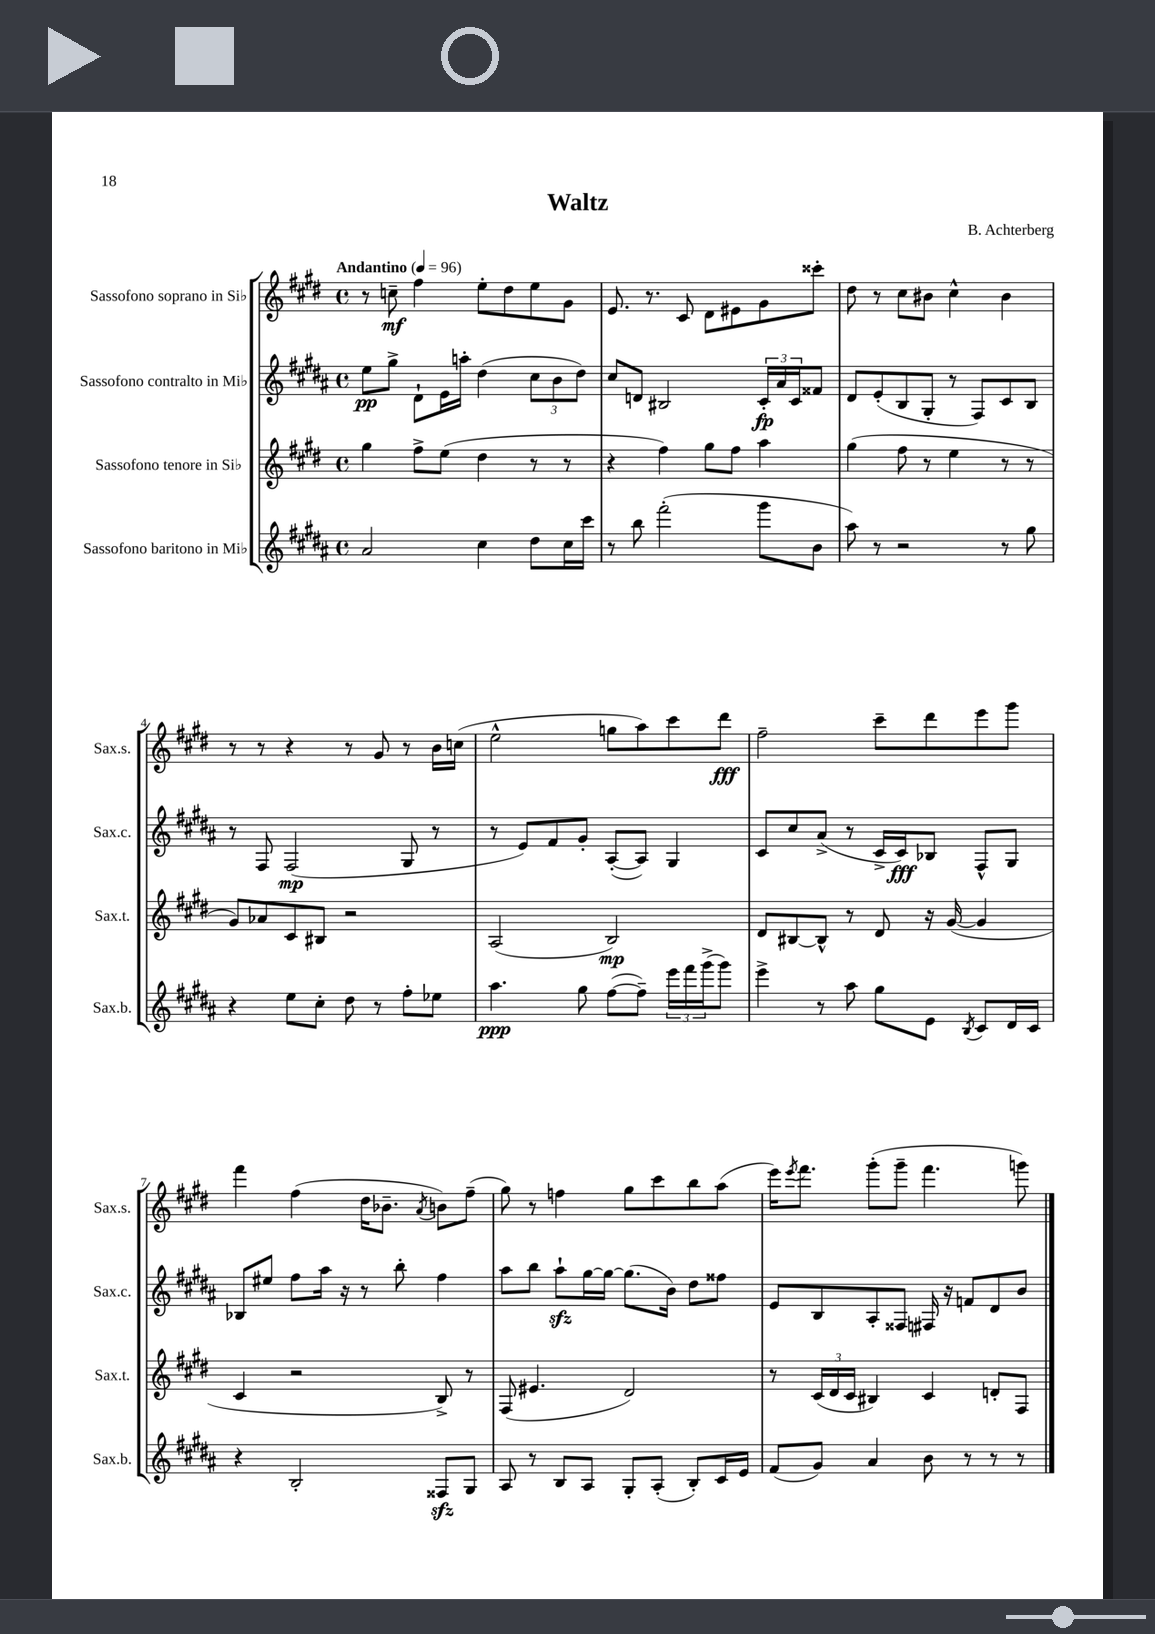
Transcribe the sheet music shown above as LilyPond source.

\header { title = "Waltz" composer = "B. Achterberg" }
<<
\new StaffGroup <<
\new Staff = "s0" \with { instrumentName = "Sassofono soprano in Sib" shortInstrumentName = "Sax.s." } {
    \clef treble \key e \major \defaultTimeSignature \time 4/4 \tempo "Andantino" 4 = 96
    r8 c''8--\mf fis''4 e''8-. dis''8 e''8 gis'8 |
    e'8. r8. cis'8 dis'8 eis'8 gis'8 cisis'''8-. |
    dis''8 r8 cis''8 bis'8 cis''4-^ bis'4 |
    r8 r8 r4 r8 gis'8 r8 b'16 c''16( |
    e''2-^ g''8 a''8) cis'''8 dis'''8\fff |
    fis''2-- cis'''8-- dis'''8 e'''8 gis'''8 |
    fis'''4 fis''4( dis''16 bes'8.-- \acciaccatura { a'8 } b'8) fis''8--( |
    gis''8) r8 f''4 gis''8 cis'''8 b''8 a''8( |
    e'''16) \acciaccatura { e'''8 } fis'''8. gis'''8-.( gis'''8-- fis'''4. g'''8) \bar "|." |
}
\new Staff = "s1" \with { instrumentName = "Sassofono contralto in Mib" shortInstrumentName = "Sax.c." } {
    \clef treble \key b \major \defaultTimeSignature \time 4/4
    e''8\pp gis''8-> dis'8-! e'16 a''16-. dis''4( \tuplet 3/2 { cis''8 b'8 dis''8) } |
    cis''8 d'8 bis2 \tuplet 3/2 { cis'16-.\fp ais'16 cis'16 } fisis'8 |
    dis'8 e'8-.( b8 gis8-. r8 fis8) cis'8 b8 |
    r8 fis8 fis2\mp( gis8 r8 |
    r8 e'8) fis'8 gis'8-. ais8~-.( ais8) gis4 |
    cis'8 cis''8 ais'8->( r8 cis'16-> cis'16\fff) bes8 fis8-^ gis8 |
    bes8 eis''8 fis''8 ais''16 r16 r8 b''8-. fis''4 |
    ais''8 b''8 ais''8-!\sfz gis''16~ gis''16~ gis''8.( b'16) dis''8 fisis''8 |
    e'8 b8 ais8-. fisis8 fis16 r16 f'8 dis'8 b'8 \bar "|." |
}
\new Staff = "s2" \with { instrumentName = "Sassofono tenore in Sib" shortInstrumentName = "Sax.t." } {
    \clef treble \key e \major \defaultTimeSignature \time 4/4
    gis''4 fis''8-> e''8( dis''4 r8 r8 |
    r4 fis''4) gis''8 fis''8 a''4 |
    gis''4( fis''8 r8 e''4 r8 r8 |
    gis'8) aes'8 cis'8 bis8 r2 |
    a2( b2\mp) |
    dis'8 bis8~ bis8-^ r8 dis'8 r16 gis'16~( gis'4 |
    cis'4 r2 b8->) r8 |
    fis8( eis'4. dis'2) |
    r8 \tuplet 3/2 { cis'16( dis'16 cis'16 } bis4) cis'4 d'8-. fis8 \bar "|." |
}
\new Staff = "s3" \with { instrumentName = "Sassofono baritono in Mib" shortInstrumentName = "Sax.b." } {
    \clef treble \key b \major \defaultTimeSignature \time 4/4
    ais'2 cis''4 dis''8 cis''16 cis'''16 |
    r8 b''8 fis'''2-.( gis'''8 b'8 |
    ais''8) r8 r2 r8 gis''8 |
    r4 e''8 cis''8-. dis''8 r8 fis''8-. ees''8 |
    ais''4.\ppp gis''8 fis''8~( fis''8--) \tuplet 3/2 { e'''16 fis'''16 gis'''16->( } gis'''8) |
    e'''4-> r8 ais''8 gis''8 e'8 \acciaccatura { b8 } cis'8 dis'16 cis'16 |
    r4 b2-. fisis8\sfz gis8 |
    ais8 r8 b8 ais8 gis8-. ais8-.( b8-.) cis'16 e'16 |
    fis'8( gis'8) ais'4 b'8 r8 r8 r8 \bar "|." |
}
>>
>>
